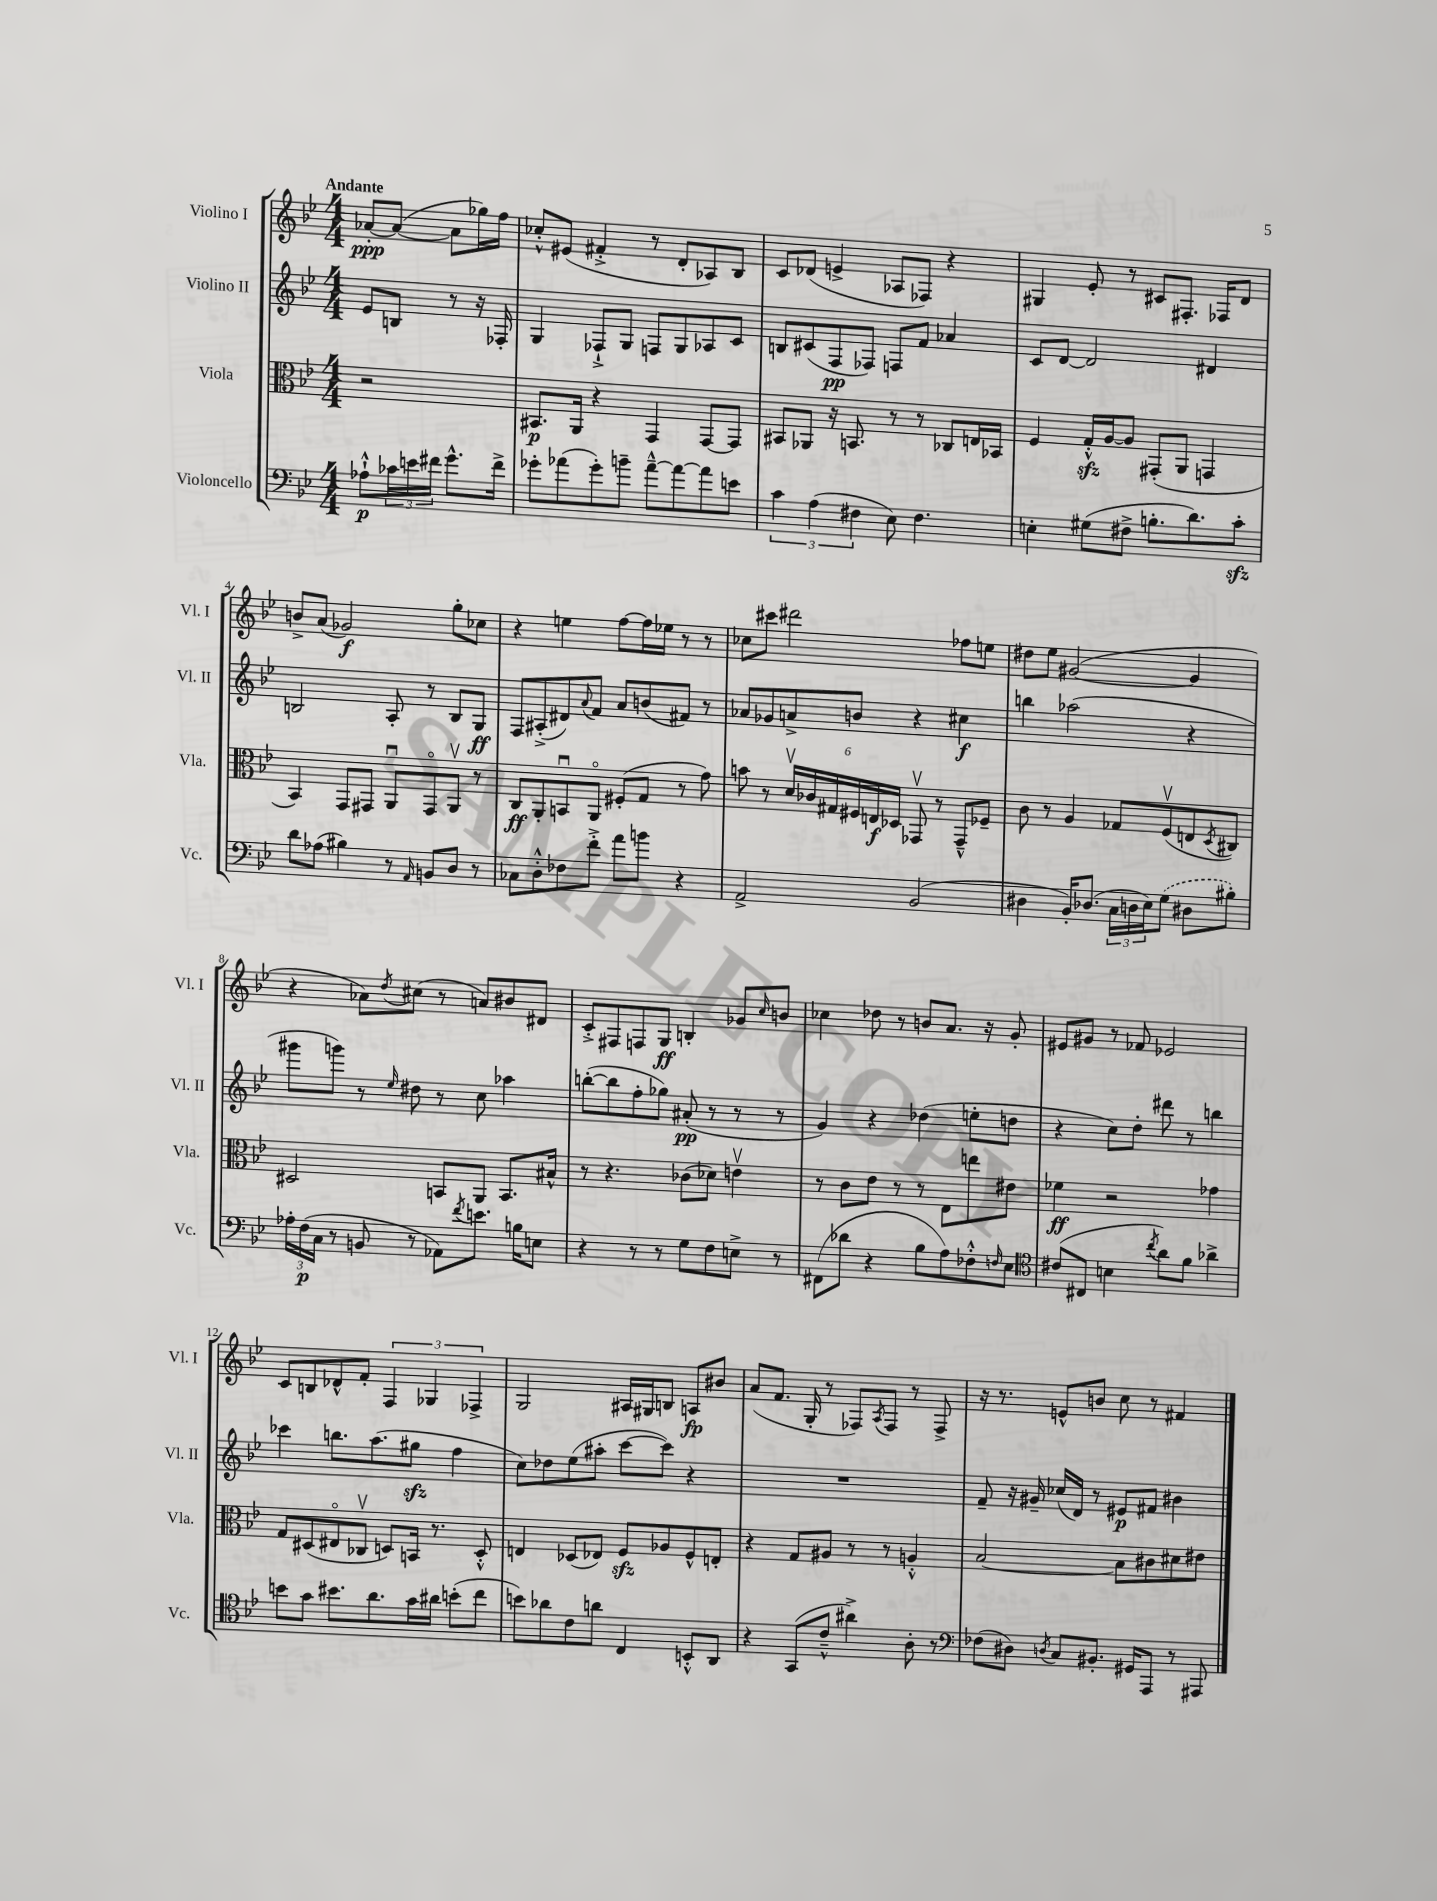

**kern	**dynam	**kern	**dynam	**kern	**dynam	**kern	**dynam
*part4	*part4	*part3	*part3	*part2	*part2	*part1	*part1
*staff4	*staff4	*staff3	*staff3	*staff2	*staff2	*staff1	*staff1
*I"Violoncello	*	*I"Viola	*	*I"Violino II	*	*I"Violino I	*
*I'Vc.	*	*I'Vla.	*	*I'Vl. II	*	*I'Vl. I	*
*clefF4	*	*clefC3	*	*clefG2	*	*clefG2	*
*k[b-e-]	*	*k[b-e-]	*	*k[b-e-]	*	*k[b-e-]	*
*M4/4	*	*M4/4	*	*M4/4	*	*M4/4	*
=	=	=	=	=	=	=	=
!	!	!	!	!	!	!LO:TX:a:B:t=Andante	!
8A-X`^^\L	p	2r	.	8e-/L	.	[8a-X'/L	ppp
24c-X\L	.	.	.	8Bn/J	.	(8a-/J_	.
24en\	.	.	.	.	.	.	.
24f#X\JJ	.	.	.	.	.	.	.
8.g^^\L	.	.	.	8r	.	8a-\L]	.
.	.	.	.	16r	.	16gg-X\L)	.
16f#^\Jk	.	.	.	16F-X'/	.	16ff\JJ	.
=1	=1	=1	=1	=1	=1	=1	=1
8g-X'\L	.	8.BB#X/L	p	4G/	.	8cc-X'^^/L	.
(8a-X\	.	.	.	.	.	(8e#X/J	.
.	.	16AA/Jk	.	.	.	.	.
8g-'\)	.	4r	.	8F-X`^/L	.	4f#X'^/	.
8bn~\J	.	.	.	8G/J	.	.	.
[8a-~^^\L	.	4GG/	.	8Fn/L	.	8r	.
8a-\_	.	.	.	8G/	.	8d'/L	.
8a-\]	.	[8GG/L	.	8A-X/	.	8A-X/)	.
8en\J	.	8GG/J]	.	8c/J	.	8B-/J	.
=2	=2	=2	=2	=2	=2	=2	=2
6c\	.	8BB#X/L	.	8Bn/L	.	8c/L	.
.	.	8AA-X/J	.	(8c#X/	.	(8d-X/J	.
(6A\	.	.	.	.	.	.	.
.	.	16r	.	8F/	pp	4en^/	.
.	.	8.BBn/	.	.	.	.	.
6F#X\	.	.	.	.	.	.	.
.	.	.	.	8F-X/J)	.	.	.
8E-\)	.	8r	.	8Fn/L	.	8A-X/L	.
4.F#\	.	8r	.	8f/J	.	8F-X/J)	.
.	.	8C-X/L	.	4a-X/	.	4r	.
.	.	16En/L	.	.	.	.	.
.	.	16BB-X/JJ	.	.	.	.	.
=3	=3	=3	=3	=3	=3	=3	=3
4En'\	.	4F/	.	8c/L	.	4G#X/	.
.	.	.	.	[8d/J	.	.	.
(8G#X\L	.	16Gzz'^^/LL	.	2d/]	.	8e-'/	.
.	.	[16A/J	.	.	.	.	.
8F#X^\J	.	8A/J]	.	.	.	8r	.
8.Bn'\L	.	(8GG#X'/L	.	.	.	8c#X/L	.
.	.	8AA/J	.	.	.	8.F#X'/J	.
8.d\)	.	.	.	.	.	.	.
.	.	4GGn/	.	4d#X/	.	.	.
.	.	.	.	.	.	16F-X/KL	.
8czz'\J	.	.	.	.	.	8d/J	.
!!LO:LB:g=z
=4	=4	=4	=4	=4	=4	=4	=4
8d\L	.	4BB-/)	.	2Bn/	.	8bn^/L	.
(8A-X\J	.	.	.	.	.	(8a/J	.
4B#X\)	.	8GG/L	.	.	.	2g-X/)	f
.	.	8GG#X/J	.	.	.	.	.
8r	.	8AAu/L	.	8A'/	.	.	.
16qqAA/	.	.	.	.	.	.	.
8BBn/L	.	8GG#/	.	8r	.	.	.
8D/J	.	8AAv/J	.	8B/L	.	8gg'\L	.
8r	.	8r	.	8G/J	ff	8cc-X\J	.
=5	=5	=5	=5	=5	=5	=5	=5
8C-X\L	.	8C/L	ff	8F/L	.	4r	.
8D'^^\	.	8AA'/	.	(8A#X'^/	.	.	.
8F-X\	.	8BBnu/	.	8d#X/)	.	4een\	.
.	.	.	.	8qqa/	.	.	.
8f'^\J	.	8AA/J	.	8f/J	.	.	.
8a\L	.	(8F#X'/L	.	8a/L	.	[8ff\L	.
8bn\J	.	8G/J	.	(8bn/	.	16ff\L]	.
.	.	.	.	.	.	16ee-X\JJ	.
4r	.	8r	.	8f#X/J)	.	8r	.
.	.	8g\)	.	8r	.	8r	.
=6	=6	=6	=6	=6	=6	=6	=6
2AA^/	.	8bn\	.	8a-X/L	.	8cc-X\L	.
.	.	8r	.	8g-X/	.	8ccc#X\J	.
.	.	24dv/LL	.	8an^/	.	2ddd#X\	.
.	.	24c-X/	.	.	.	.	.
.	.	24G#X/	.	.	.	.	.
.	.	24F#X/	.	8bn/J	.	.	.
.	.	24En/	f	.	.	.	.
.	.	24D-X/JJ	.	.	.	.	.
(2BB-/	.	8GG-Xv/	.	4r	.	.	.
.	.	8r	.	.	.	.	.
.	.	8GG-~^^/L	.	4cc#X\	f	8ff-X\L	.
.	.	8F-X~/J	.	.	.	8een\J	.
=7	=7	=7	=7	=7	=7	=7	=7
4D#X\	.	8c\	.	4bbn\	.	8dd#X\L	.
.	.	8r	.	.	.	8ee-\J	.
16BB-'/KL)	.	4A/	.	(2aa-X\	.	([2g#X/	.
(8.D-X/J	.	.	.	.	.	.	.
24C\LL	.	8G-X/L	.	.	.	.	.
24Dn\	.	.	.	.	.	.	.
24E-\J)	.	.	.	.	.	.	.
(8G\J	.	(8Fv/	.	.	.	.	.
8D#X\L	.	8En/	.	4r	.	4g#/]	.
.	.	8qD/	.	.	.	.	.
8B#X'\J)	.	8C#X/J)	.	.	.	.	.
!!LO:LB:g=z
=8	=8	=8	=8	=8	=8	=8	=8
24A-X'\LL	.	2D#X/	.	8ggg#X\L	.	4r	.
(24F\	p	.	.	.	.	.	.
24C\JJ	.	.	.	.	.	.	.
8r	.	.	.	8gggn\J)	.	.	.
8BBn/	.	.	.	8r	.	8a-X\L)	.
.	.	.	.	16qqee-/	.	8qdd/	.
8r	.	.	.	8dd#X\	.	(8cc#X\J	.
8AA-X\L)	.	8BBn/L	.	8r	.	8r	.
8qf/	.	.	.	.	.	.	.
8.en\J	.	8AA/J	.	8cc\	.	8an/L)	.
.	.	8.BB/L	.	4aa-X\	.	8b#X/	.
16Bn\KL	.	.	.	.	.	.	.
8En\J	.	.	.	.	.	8d#X/J	.
.	.	16B#X^^/Jk	.	.	.	.	.
=9	=9	=9	=9	=9	=9	=9	=9
4r	.	8r	.	([8bbn'\L	.	8c'^/L	.
.	.	4.r	.	8bb\]	.	8F#X/	.
8r	.	.	.	8ff'\	.	8Fn/	.
8r	.	.	.	8gg-X\J)	.	8G/J	ff
8G\L	.	(8c-X\L	.	(8a#X'/	pp	4Bn'/	.
8F\	.	8d-X\J)	.	8r	.	.	.
8En^\J	.	4env\	.	8r	.	8g-X/L	.
.	.	.	.	.	.	16qqcc/	.
8r	.	.	.	8r	.	8bn/J	.
=10	=10	=10	=10	=10	=10	=10	=10
(8FF#X\L	.	8r	.	4g/)	.	4cc-X\	.
8d-X\J	.	8c\L	.	.	.	.	.
4r	.	8e-\J	.	4r	.	8dd-X\	.
.	.	8r	.	.	.	8r	.
8B-\L	.	8r	.	(4dd-X\	.	8bn/L	.
8A\)	.	8E-\L	.	.	.	8.a/J	.
8F-X'^^\	.	8een\	.	8een'\L	.	.	.
.	.	.	.	.	.	16r	.
16qqFn/	.	.	.	.	.	.	.
8E-\J	.	8e#X\J	.	8ddn\J	.	8g'/	.
=11	=11	=11	=11	=11	=11	=11	=11
*clefC4	*	*	*	*	*	*	*
(8c#X/L	.	4f-X\	ff	4r	.	8e#X/L	.
8C#X/J	.	.	.	.	.	8g#X/J	.
4Bn\	.	2r	.	8cc\L)	.	8r	.
.	.	.	.	8dd'\J	.	8f-X/	.
8qcc/	.	.	.	.	.	.	.
8a\L)	.	.	.	8ddd#X\	.	2e-X/	.
8f\J	.	.	.	8r	.	.	.
4a-X^\	.	4g-X\	.	4bbn\	.	.	.
!!LO:LB:g=z
=12	=12	=12	=12	=12	=12	=12	=12
8bn\L	.	8G/L	.	4ccc-X\	.	8c/L	.
8g\J	.	(8D#X/	.	.	.	8Bn/	.
8.b#X\L	.	8E#X/	.	8.bbn\L	.	8d-X^^/	.
.	.	8C-Xv/J	.	.	.	8f'/J	.
8.a\	.	.	.	(8.aa\	.	.	.
.	.	8Dn/L)	.	.	.	6F/	.
16g\L	.	16BBn/Jk	.	8gg#Xzz\J	.	.	.
.	.	.	.	.	.	6G-X/	.
16a#X\JJ	.	8.r	.	.	.	.	.
(8bn'\L	.	.	.	4ff\	.	.	.
.	.	.	.	.	.	6F-X^/	.
8cc\J	.	8D'^^/	.	.	.	.	.
=13	=13	=13	=13	=13	=13	=13	=13
8bn\L)	.	4En/	.	8cc\L)	.	2G/	.
8a-X\	.	.	.	8dd-X\	.	.	.
8c\	.	(8D-X/L	.	(8ee-\	.	.	.
8an\J	.	8E-X/J)	.	8aa#X'\J	.	.	.
4C/	.	8Fzz/L	.	[8ccc\L	.	16A#X/LL	.
.	.	.	.	.	.	16G#X/J	.
.	.	8A-X/	.	8ccc\J])	.	8Bn/J	.
8BBn'^^/L	.	8F^^/	.	4r	.	8An/L	fp
8AA/J	.	8En'/J	.	.	.	8b#X/J	.
=14	=14	=14	=14	=14	=14	=14	=14
4r	.	4r	.	1r	.	(8a/L	.
.	.	.	.	.	.	8.f/J	.
(8GG/L	.	8G/L	.	.	.	.	.
.	.	.	.	.	.	16G'/	.
8c~^^/J	.	8A#X/J	.	.	.	8r	.
4a#X^\)	.	8r	.	.	.	8F-X/L)	.
.	.	.	.	.	.	8qA/	.
.	.	8r	.	.	.	8F-/J	.
8A'\	.	4An'^^/	.	.	.	8r	.
8r	.	.	.	.	.	8F-^/	.
=15	=15	=15	=15	=15	=15	=15	=15
*clefF4	*	*	*	*	*	*	*
(8F-X\L	.	[2B-/	.	8f~/	.	16r	.
.	.	.	.	.	.	8.r	.
8D#X\J)	.	.	.	16r	.	.	.
.	.	.	.	16g#X~/	.	.	.
8qDn/	.	.	.	.	.	.	.
8C/L	.	.	.	(16cc-X/LL	.	8en^^/L	.
.	.	.	.	16d/JJ)	.	.	.
8.BB#X'/J	.	.	.	8r	.	8bn/J	.
.	.	8B-\L]	.	8e#X/L	p	8cc\	.
16GG#X/KL	.	.	.	.	.	.	.
8AAA/J	.	8c#X\	.	8f#X/J	.	8r	.
8r	.	8d#X\	.	4b#X\	.	4f#X/	.
8AAA#X/	.	8e#X\J	.	.	.	.	.
==	==	==	==	==	==	==	==
*-	*-	*-	*-	*-	*-	*-	*-
